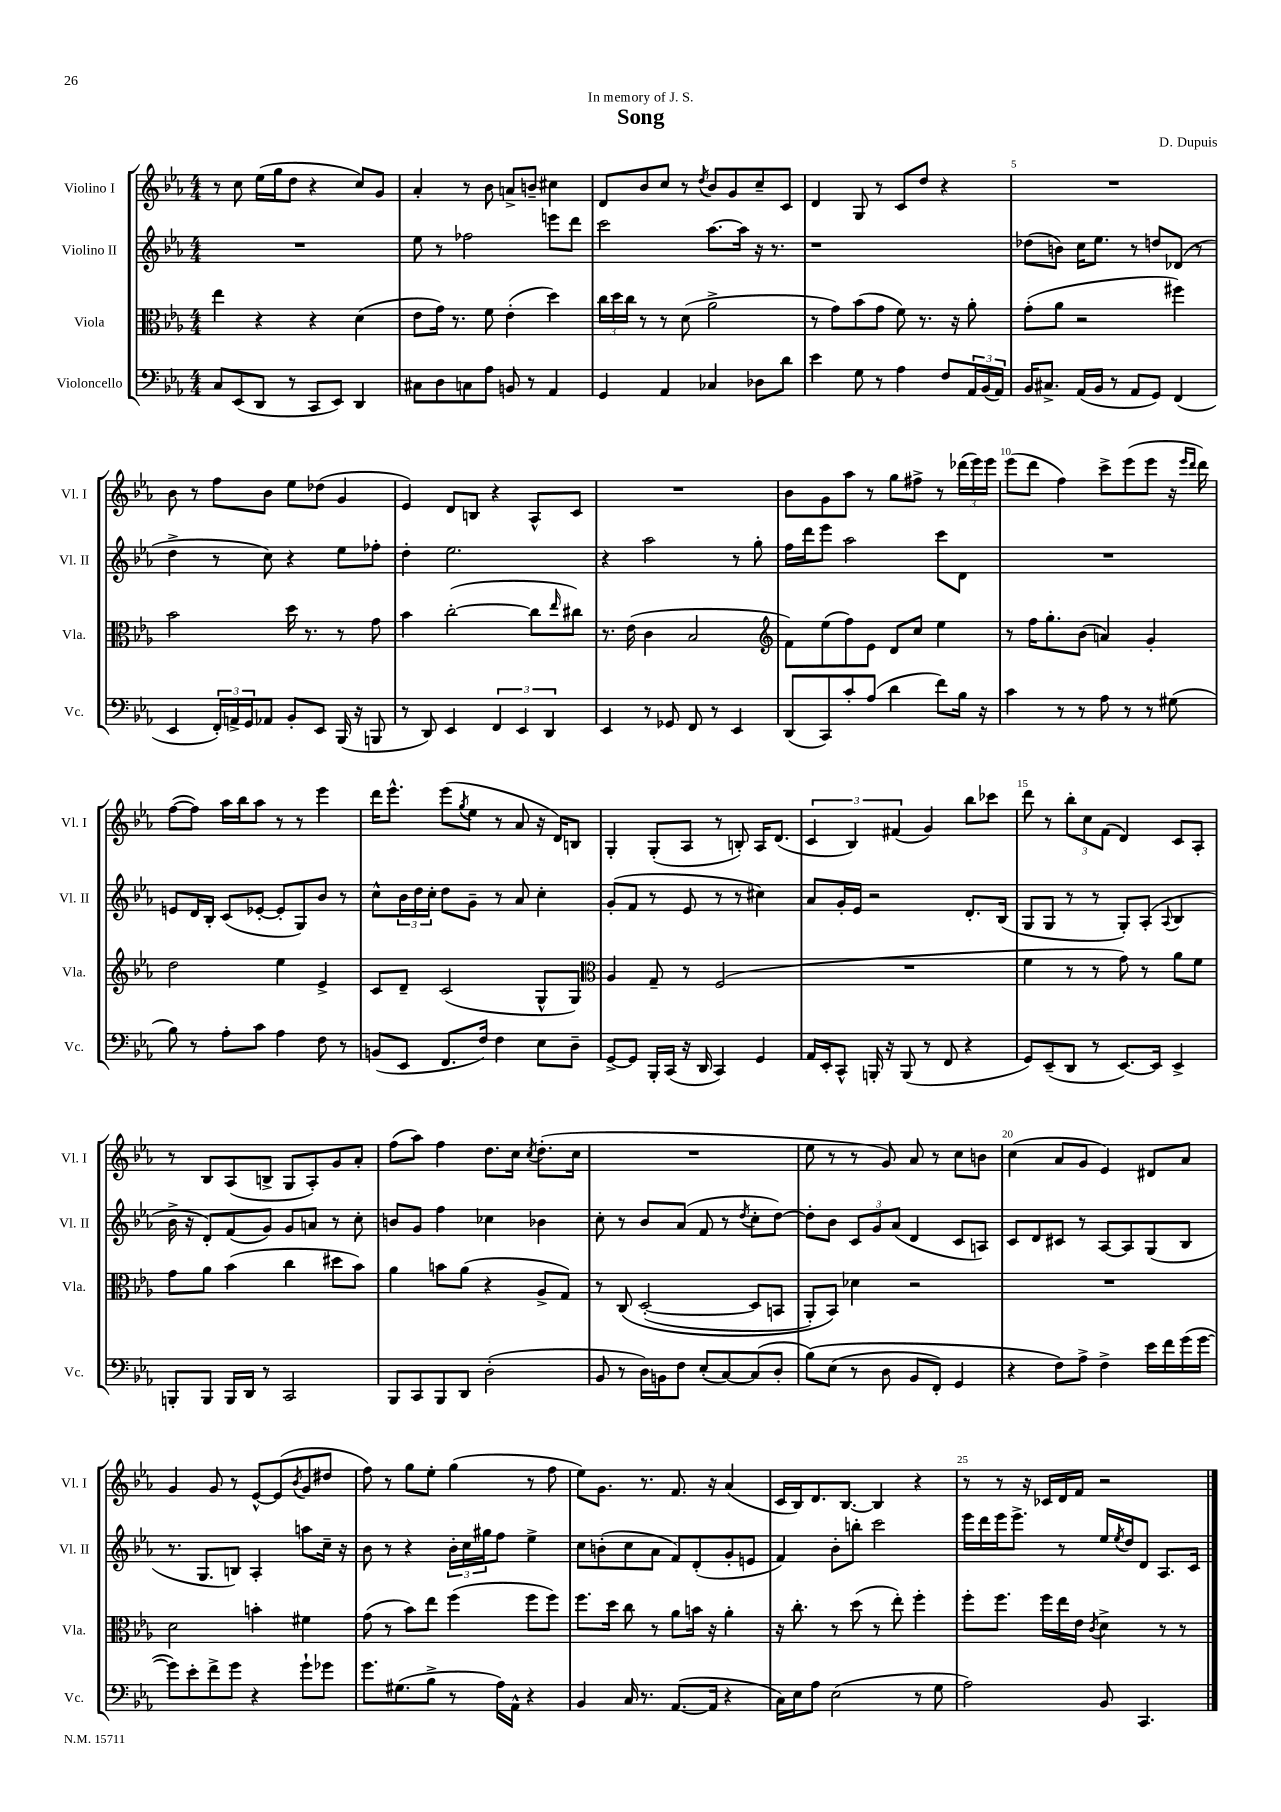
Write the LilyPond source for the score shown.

\header { title = "Song" composer = "D. Dupuis" dedication = "In memory of J. S." }
<<
\new StaffGroup <<
\new Staff = "s0" \with { instrumentName = "Violino I" shortInstrumentName = "Vl. I" } {
    \clef treble \key ees \major \numericTimeSignature \time 4/4
    r8 c''8 ees''16( g''16 d''8 r4 c''8) g'8 |
    aes'4-. r8 bes'8 a'8-> b'8-- cis''4 |
    d'8 bes'8 c''8 r8 \acciaccatura { d''8 } bes'8 g'8 c''8-- c'8 |
    d'4 g8 r8 c'8 d''8 r4 |
    R1 |
    bes'8 r8 f''8 bes'8 ees''8 des''8( g'4 |
    ees'4) d'8 b8 r4 aes8-^ c'8 |
    R1 |
    bes'8 g'8 aes''8 r8 g''8 fis''8-> r8 \tuplet 3/2 { des'''16( ees'''16) ees'''16 } |
    ees'''8( d'''8 f''4) c'''8-> ees'''8( ees'''8 r16 \grace { ees'''16 d'''16 } d'''16) |
    f''8~( f''8) aes''16 bes''16 aes''8 r8 r8 ees'''4 |
    d'''16 ees'''8.-^ ees'''8( \acciaccatura { g''8 } ees''8 r8 aes'8 r16 d'16) b8 |
    g4-. g8-.( aes8 r8 b8-.) aes16 d'8.( |
    \tuplet 3/2 { c'4 bes4) fis'4( } g'4) bes''8 ces'''8 |
    d'''8 r8 \tuplet 3/2 { bes''8-. c''8 f'8( } d'4) c'8 aes8-. |
    r8 bes8 aes8( b8-> g8 aes8-.) g'8 aes'8-. |
    f''8( aes''8) f''4 d''8. c''16 \acciaccatura { c''8 } d''8.-.( c''16 |
    R1 |
    ees''8 r8 r8 g'8) aes'8 r8 c''8 b'8 |
    c''4( aes'8 g'8 ees'4) dis'8 aes'8 |
    g'4 g'8 r8 ees'8~-^ ees'8( \acciaccatura { bes'8 } g'8 dis''8 |
    f''8) r8 g''8 ees''8-. g''4( r8 f''8 |
    ees''8) g'8. r8. f'8. r16 aes'4( |
    c'16 bes16) d'8. bes8.~ bes4 r4 |
    r8 r8 r16 ces'16 d'16 f'16 r2 \bar "|." |
}
\new Staff = "s1" \with { instrumentName = "Violino II" shortInstrumentName = "Vl. II" } {
    \clef treble \key ees \major \numericTimeSignature \time 4/4
    R1 |
    ees''8 r8 fes''2 e'''8 d'''8 |
    c'''2 aes''8.~ aes''16 r16 r8. |
    r1 |
    des''8( b'8) c''16 ees''8. r8 d''8 des'8( r8 |
    d''4-> r8 c''8) r4 ees''8 fes''8-. |
    d''4-. ees''2. |
    r4 aes''2 r8 g''8-. |
    f''16 d'''16 ees'''8 aes''2 c'''8 d'8 |
    R1 |
    e'8 d'16 bes16-. c'8( ees'8~-. ees'8-. g8) bes'8 r8 |
    c''8-^ \tuplet 3/2 { bes'16 d''16 c''16-. } d''8 g'8-- r8 aes'8 c''4-. |
    g'8-.( f'8 r8 ees'8 r8 r8 cis''4) |
    aes'8 g'16-. ees'16 r2 d'8.-. bes16( |
    g8 g8 r8 r8 g8-.) aes8-.( \appoggiatura { aes8 } bes4 |
    bes'16-> r16 d'8-.) f'8( g'8) g'8 a'8 r8 c''8-. |
    b'8 g'8 f''4 ces''4 bes'4 |
    c''8-. r8 bes'8 aes'8( f'8 r8 \acciaccatura { d''8 } c''8-. d''8~) |
    d''8-. bes'8 \tuplet 3/2 { c'8 g'8 aes'8( } d'4 c'8 a8) |
    c'8 d'8 cis'8 r8 aes8~ aes8 g8( bes8 |
    r8. g8. b8) aes4-. a''8 c''16-- r16 |
    bes'8 r8 r4 \tuplet 3/2 { bes'16-. c''16 gis''16 } f''8 ees''4-> |
    c''8 b'8-.( c''8 aes'8 f'8) d'8-.( g'8-. e'8 |
    f'4) bes'8-. b''8-. c'''2 |
    ees'''16 d'''16 ees'''16 ees'''8.-> r8 ees''16 \acciaccatura { ees''8 } d''16 d'8 aes8. c'16 \bar "|." |
}
\new Staff = "s2" \with { instrumentName = "Viola" shortInstrumentName = "Vla." } {
    \clef alto \key ees \major \numericTimeSignature \time 4/4
    ees''4 r4 r4 d'4( |
    ees'8 g'16) r8. f'8 ees'4-.( d''4) |
    \tuplet 3/2 { c''16 d''16 c''16 } r8 r8 d'8( aes'2-> |
    r8 g'8) bes'8( g'8 f'8) r8. r16 aes'8-. |
    g'8-.( aes'8 r2 fis''4) |
    bes'2 d''16 r8. r8 g'8 |
    bes'4 c''2~-.( c''8 \grace { ees''16 } cis''8) |
    r8. ees'16( c'4 bes2 |
    \clef treble f'8) ees''8( f''8) ees'8 d'8 c''8 ees''4 |
    r8 f''16 g''8.-. bes'8( a'4) g'4-. |
    d''2 ees''4 ees'4-> |
    c'8 d'8-- c'2( g8-^ g8) |
    \clef alto aes4 g8-- r8 f2( |
    R1 |
    f'4 r8 r8 g'8) r8 aes'8 f'8 |
    g'8 aes'8 bes'4( c''4 dis''8 bes'8) |
    aes'4 b'8 aes'8( r4 aes8-> g8) |
    r8 c8\( d2~-.( d8 b,8 |
    aes,8-.) bes,8\) des'4 r2 |
    R1 |
    d'2 b'4-. fis'4 |
    g'8( r8 bes'8) ees''8 f''4( f''8 f''8) |
    f''8. d''16 c''8 r8 aes'8 b'16 r16 aes'4-. |
    r16 c''8.-. r8 d''8( r8 ees''8-.) f''4-. |
    f''8-. f''8. f''16 ees''16 ees'16 \acciaccatura { c'8 } d'4-> r8 r8 \bar "|." |
}
\new Staff = "s3" \with { instrumentName = "Violoncello" shortInstrumentName = "Vc." } {
    \clef bass \key ees \major \numericTimeSignature \time 4/4
    c8 ees,8( d,8 r8 c,8 ees,8) d,4 |
    cis8 d8 c8 aes8 b,8 r8 aes,4 |
    g,4 aes,4 ces4 des8 d'8 |
    ees'4 g8 r8 aes4 f8 \tuplet 3/2 { aes,16 bes,16( aes,16) } |
    bes,16 cis8.-> aes,16( bes,16 r8 aes,8 g,8) f,4( |
    ees,4 \tuplet 3/2 { f,16-.) a,16-> g,16 } aes,8 bes,8-. ees,8 bes,,16( r16 b,,8 |
    r8 d,8) ees,4 \tuplet 3/2 { f,4 ees,4 d,4 } |
    ees,4 r8 ges,8 f,8 r8 ees,4 |
    d,8( c,8) c'8-. aes8( d'4 f'8) bes16 r16 |
    c'4 r8 r8 aes8 r8 r8 gis8( |
    bes8) r8 aes8-. c'8 aes4 f8 r8 |
    b,8( ees,8 f,8. f16) f4 ees8 d8-- |
    g,8~-> g,8 bes,,16-. c,16( r16 d,16 c,4) g,4 |
    aes,16 ees,16-. c,8-^ b,,16-. r16 b,,8( r8 f,8 r4 |
    g,8) ees,8--( d,8 r8 ees,8.~) ees,16 ees,4-> |
    b,,8-. b,,8 b,,16 d,16 r8 c,2 |
    bes,,8 c,8 bes,,8 d,8 d2-.( |
    bes,8 r8 d16) b,16 f8 ees8-.( c8~) c8( d8-. |
    bes8)\( ees8( r8 d8 bes,8 f,8-.) g,4 |
    r4 f8\) aes8-> f4-> ees'16 f'16 g'16( g'16~ |
    g'8) ees'8-. f'8-> g'8 r4 g'8-! ges'8 |
    g'8. gis8.( bes8-> r8 aes16) aes,16-^ r4 |
    bes,4 c16 r8. aes,8.~( aes,16 r4 |
    c16) ees16 aes8 ees2( r8 g8 |
    aes2) bes,8 c,4. \bar "|." |
}
>>
>>
\layout { \context { \Score \override BarNumber.break-visibility = ##(#f #t #t) barNumberVisibility = #(every-nth-bar-number-visible 5) } }
